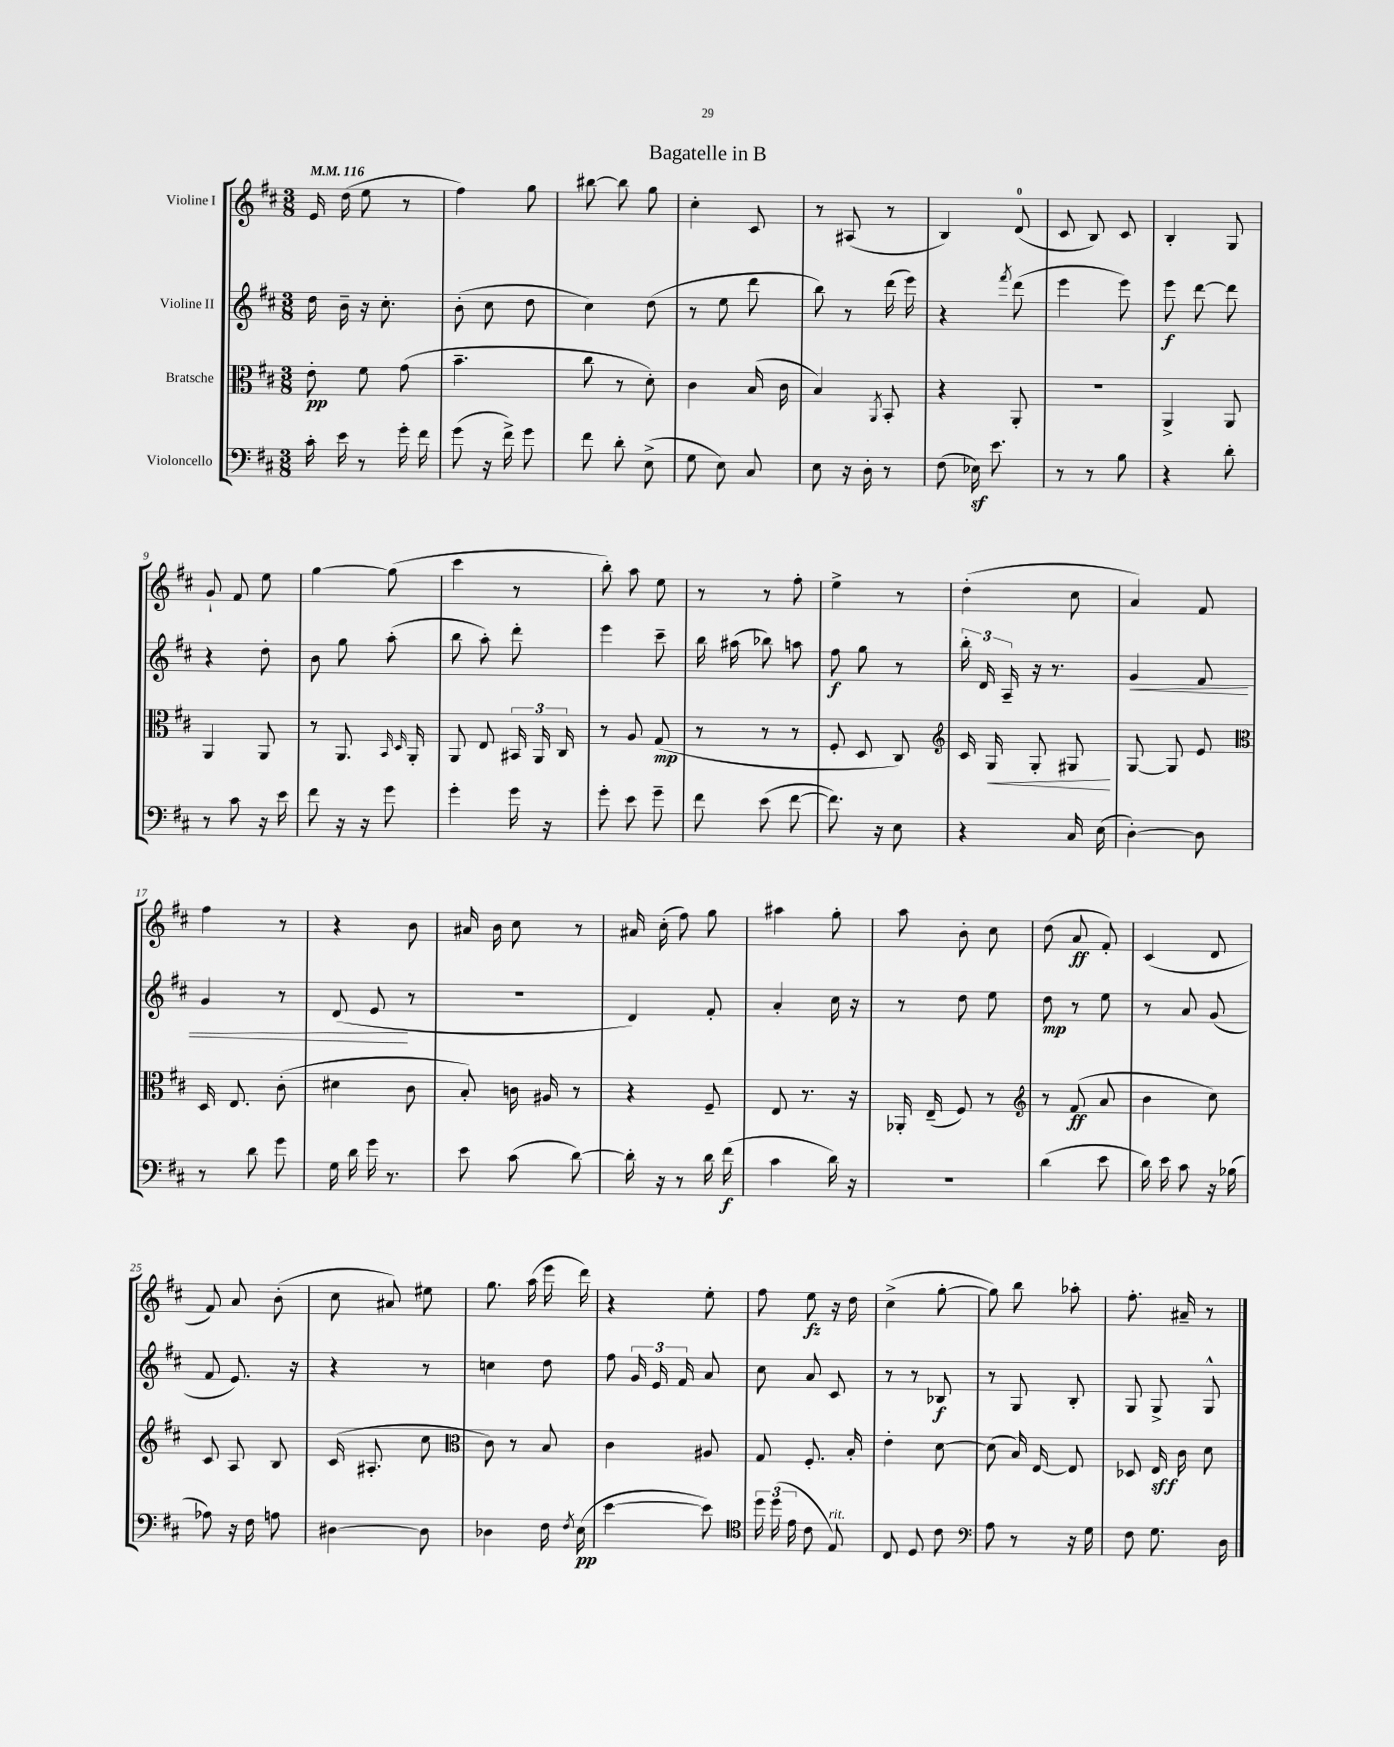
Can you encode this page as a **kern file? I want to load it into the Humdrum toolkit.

**kern	**kern	**kern	**kern
*staff4	*staff3	*staff2	*staff1
*clefF4	*clefC3	*clefG2	*clefG2
*k[f#c#]	*k[f#c#]	*k[f#c#]	*k[f#c#]
*M3/8	*M3/8	*M3/8	*M3/8
*MM116	*MM116	*MM116	*MM116
16c#'	8e'	16dd	16e
16e	.	16b~	(16dd
8r	8f#	16r	8ee
.	.	8.cc#'	.
16g'	(8g	.	8r
16f#	.	.	.
=	=	=	=
(8g	4.b~	(8b'	4ff#)
16r	.	8cc#	.
16f#^)	.	.	.
8g	.	8dd	8gg
=	=	=	=
8f#	8cc#	4cc#)	[8bb#
8d'	8r	.	8bb#]
(8E^	8d')	(8dd	8gg
=	=	=	=
8G	4c#	8r	4cc#'
8E)	.	8ee	.
8C#	(16B	8ddd	8c#
.	16c#	.	.
=	=	=	=
8E	4B)	8bb)	8r
16r	.	8r	(8A#
16D'	.	.	.
.	8qAA	.	.
8r	8BB'	(16ddd	8r
.	.	16eee)	.
=	=	=	=
(8F#	4r	4r	4B)
16E-)	.	.	.
8.e	.	.	.
.	.	8qfff#	.
.	8AA'	(8ddd	(8d
=	=	=	=
8r	4.r	4eee	8c#
8r	.	.	8B)
8B	.	8eee)	8c#
=	=	=	=
4r	4AA^	8eee	4B'
.	.	[8ddd	.
8d'	8AA	8ddd]	8G
=	=	=	=
8r	4AA	4r	8g`
8c#	.	.	8f#
16r	8AA	8dd'	8ee
16e	.	.	.
=	=	=	=
8f#	8r	8b	[4gg
16r	8.AA	8gg	.
16r	.	.	.
8g	.	(8aa'	(8gg]
.	16qqBB	.	.
.	16qqD	.	.
.	16AA'	.	.
=	=	=	=
4g'	8AA	8bb	4ccc#
.	8E	8aa')	.
16g	24BB#	8ddd'	8r
.	24AA	.	.
16r	.	.	.
.	24C#	.	.
=	=	=	=
8g'	8r	4eee	8bb')
8e	8A	.	8aa
8g~	(8G	8ccc#~	8ee
=	=	=	=
8f#	8r	16bb	8r
.	.	(16aa#	.
(8e	8r	8bb-)	8r
[8f#	8r	8aa	8ff#'
=	=	=	=
8.f#])	8F#'	8ff#	4ee^
.	8D	8gg	.
16r	.	.	.
8E	8C#)	8r	8r
=	=	=	=
*	*clefG2	*	*
4r	16c#	24bb'	(4dd'
.	.	24d	.
.	16G	.	.
.	.	24A~	.
.	8G'	16r	.
.	.	8.r	.
16C#	8G#	.	8cc#
(16E	.	.	.
=	=	=	=
[4D')	[8G	4g	4a)
.	8G]	.	.
8D]	8e	8f#	8f#
=	=	=	=
*	*clefC3	*	*
8r	16D	4g	4ff#
.	8.E	.	.
8d	.	.	.
8g	(8c#'	8r	8r
=	=	=	=
16G	4d#	(8d	4r
16d	.	.	.
16g	.	8e	.
8.r	.	.	.
.	8c#	8r	8b
=	=	=	=
8e	8B')	4.r	16a#
.	.	.	16b
(8c#	16c	.	8cc#
.	16A#	.	.
[8d)	8r	.	8r
=	=	=	=
16d']	4r	4d)	16a#
16r	.	.	(16cc#'
8r	.	.	8ff#)
16d	8F#~	8f#'	8gg
(16f#	.	.	.
=	=	=	=
4c#	8E	4a'	4aa#
.	8.r	.	.
16d)	.	16cc#	8gg'
16r	16r	16r	.
=	=	=	=
4.r	16AA-'	8r	8aa
.	(16E~	.	.
.	8F#)	8dd	8b'
.	8r	8ee	8cc#
=	=	=	=
*	*clefG2	*	*
(4d	8r	8dd	(8dd
.	(8f#	8r	8a
8e	8a	8ee	8f#')
=	=	=	=
16d)	4b	8r	(4c#
16e	.	.	.
8c#	.	8a	.
16r	8cc#)	(8g	8d
(16B-	.	.	.
=	=	=	=
8A-)	8c#	8f#	8f#)
16r	8A	8.e)	8a
16F#	.	.	.
8A	8B	.	(8b'
.	.	16r	.
=	=	=	=
[4D#	(16c#	4r	8cc#
.	8.A#'	.	.
.	.	.	8a#)
8D#]	8cc#	8r	8ee#
=	=	=	=
*	*clefC3	*	*
4D-	8c#)	4cc	8.gg
.	8r	.	.
.	.	.	(16aa
16F#	8B	8dd	16eee
8qF#	.	.	.
(16E	.	.	16ddd)
=	=	=	=
[4e	4c#	8ff#	4r
.	.	24g	.
.	.	24e	.
.	.	24f#	.
8e])	8A#	8a	8ee'
=	=	=	=
*clefC4	*	*	*
24dd	8G	8cc#	8ff#
(24dd	.	.	.
24e	.	.	.
8c#	8.F#'	8a	8ee
8E)	.	8c#	16r
.	16B'	.	16dd
=	=	=	=
8C#	4e'	8r	(4cc#^
8D	.	8r	.
8c#	[8d	8B-	[8gg'
=	=	=	=
*clefF4	*	*	*
8A	(8d]	8r	8gg])
8r	16B)	8G	8bb
.	[16E	.	.
16r	8E]	8B'	8aa-'
16G	.	.	.
=	=	=	=
8F#	8D-	8G	8.ff#'
8.G	16E	8G^	.
.	16c#	.	16a#~
.	8d	8G^^	8r
16D	.	.	.
==	==	==	==
*-	*-	*-	*-
